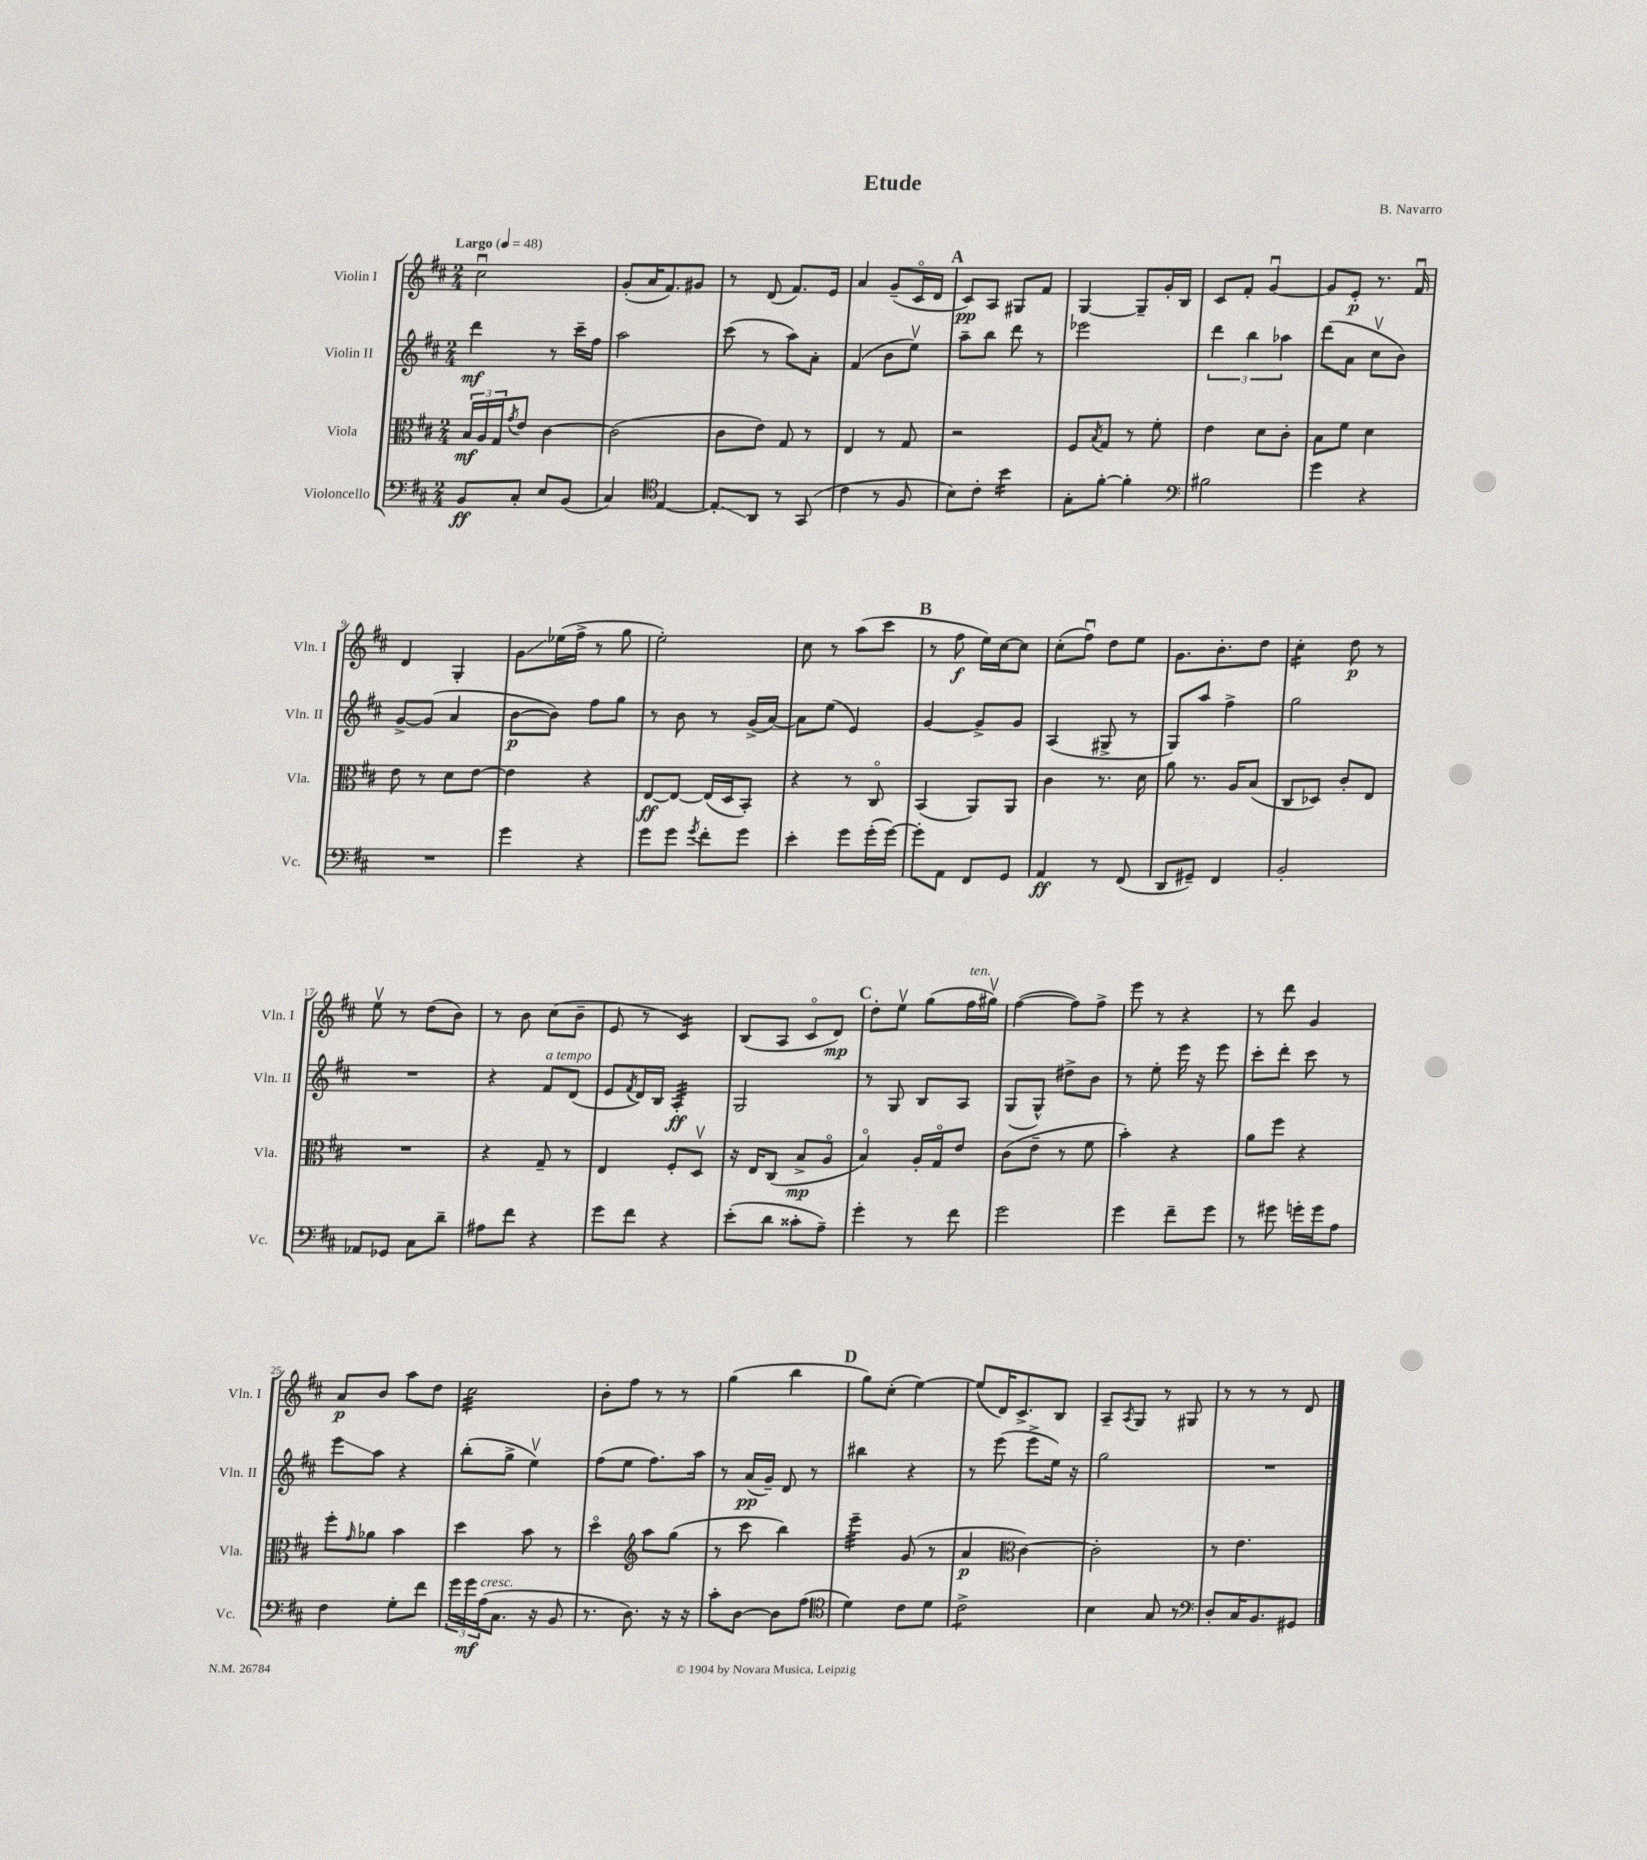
\header { title = "Etude" composer = "B. Navarro" }
<<
\new StaffGroup <<
\new Staff = "s0" \with { instrumentName = "Violin I" shortInstrumentName = "Vln. I" } {
    \clef treble \key d \major \numericTimeSignature \time 2/4 \tempo "Largo" 4 = 48
    cis''2\downbow |
    g'8-.( a'16 fis'8.) gis'8 |
    r8 d'8( fis'8.) e'16 |
    a'4 g'8--( cis'16\flageolet d'16 |
    \mark \markup { \bold "A" } cis'8\pp) a8 gis8 fis'8 |
    g4~ g8-- g'16-. b16 |
    cis'8 fis'8-. g'4~\downbow |
    g'8 e'8-.\p r8. fis'16\downbow |
    d'4 g4-. |
    g'8\glissando ees''16( fis''16-> r8 g''8 |
    e''2-.) |
    cis''8 r8 a''8( cis'''8 |
    \mark \markup { \bold "B" } r8 fis''8\f e''16) cis''16~ cis''8 |
    cis''8-.( fis''8\downbow) d''8 e''8 |
    g'8. b'8.-. d''8 |
    cis''4:16-. d''8\p r8 |
    e''8\upbow r8 d''8( b'8) |
    r8 b'8 cis''8( b'8-- |
    e'8 r8 cis'4:16) |
    b8( a8 cis'8\flageolet d'8\mp) |
    \mark \markup { \bold "C" } d''8-. e''8\upbow g''8( fis''16^\markup { \italic "ten." } gis''16\upbow) |
    fis''4~( fis''8) fis''8-> |
    e'''8 r8 r4 |
    r8 d'''8 g'4 |
    a'8\p b'8 a''8 d''8 |
    cis''2:32 |
    b'8-. fis''8 r8 r8 |
    g''4( b''4 |
    \mark \markup { \bold "D" } g''8) cis''8-.( e''4~) |
    e''8( d'16) cis'8.-> b8 |
    a8-- \acciaccatura { a8 } g8 r8 gis8 |
    r8 r8 r8 d'8 \bar "|." |
}
\new Staff = "s1" \with { instrumentName = "Violin II" shortInstrumentName = "Vln. II" } {
    \clef treble \key d \major \numericTimeSignature \time 2/4
    d'''4\mf r8 cis'''16-- fis''16 |
    a''2 |
    cis'''8( r8 a''8) a'8-. |
    fis'4( b'8 e''8\upbow) |
    \mark \markup { \bold "A" } a''8-- b''8 d'''8 r8 |
    ees'''2 |
    \tuplet 3/2 { d'''4 b''4 aes''4 } |
    d'''8( a'8 cis''8\upbow b'8) |
    g'8~-> g'8( a'4 |
    b'8~\p b'8) fis''8 g''8 |
    r8 b'8 r8 g'16->( a'16~) |
    a'8 e''8( e'4) |
    \mark \markup { \bold "B" } g'4~ g'8-> g'8 |
    a4( gis8-> r8 |
    g8) a''8 fis''4-> |
    g''2 |
    R2 |
    r4 fis'8^\markup { \italic "a tempo" } d'8( |
    e'8 \acciaccatura { fis'8 } d'16) b16 a4:32-.\ff |
    g2 |
    \mark \markup { \bold "C" } r8 g8 b8 a8 |
    g8( g8-^) dis''8-> b'8 |
    r8 e''8-. e'''16 r16 e'''8 |
    cis'''8-. d'''8-. cis'''8 r8 |
    e'''8\glissando a''8 r4 |
    b''8-.( g''8-> e''4\upbow) |
    fis''8( e''8 fis''8.) a''16 |
    r8 a'16\pp( g'16--) d'8 r8 |
    \mark \markup { \bold "D" } bis''4 r4 |
    r8 e'''8( e'''8-> e''16) r16 |
    g''2 |
    R2 \bar "|." |
}
\new Staff = "s2" \with { instrumentName = "Viola" shortInstrumentName = "Vla." } {
    \clef alto \key d \major \numericTimeSignature \time 2/4
    \tuplet 3/2 { b16\mf a16 g16 } \acciaccatura { g'8 } e'8 cis'4~ |
    cis'2( |
    cis'8 e'8) g8 r8 |
    e4 r8 g8 |
    \mark \markup { \bold "A" } r2 |
    fis8 \acciaccatura { b8 } g8 r8 fis'8-. |
    e'4 d'8 cis'8-. |
    b8 fis'8 d'4 |
    e'8 r8 d'8 e'8~ |
    e'4 r4 |
    e8~\ff e8~ e16( d16 b,8-.) |
    r4 r8 cis8\flageolet |
    \mark \markup { \bold "B" } b,4( a,8) a,8 |
    cis'4 r8. d'16 |
    a'8 r8. a16 b8( |
    cis8 des8) cis'8-. e8 |
    R2 |
    r4 g8-- r8 |
    e4 fis8-. d8\upbow |
    r16 e16 cis8( b8->\mp a8\flageolet |
    \mark \markup { \bold "C" } b4\flageolet) a16-. g16\flageolet e'8 |
    cis'8( e'8-- r8 fis'8 |
    b'4-.) r4 |
    a'8 fis''8 r4 |
    fis''8-. \grace { g'16 } aes'8 b'4 |
    d''4 b'8 r8 |
    d''4\flageolet \clef treble a''8 g''8( |
    r8 cis'''8 b''4) |
    \mark \markup { \bold "D" } e'''4:32-- g'8( r8 |
    a'4\p \clef alto cis'4~) |
    cis'2-. |
    r8 e'4. \bar "|." |
}
\new Staff = "s3" \with { instrumentName = "Violoncello" shortInstrumentName = "Vc." } {
    \clef bass \key d \major \numericTimeSignature \time 2/4
    b,8\ff cis8-. e8 b,8( |
    cis4) \clef tenor e4~ |
    e8-.\glissando a,8 r8 g,8( |
    cis'4 r8 fis8 |
    \mark \markup { \bold "A" } b8) cis'8-. b'4:16 |
    g8-. fis'8~-. fis'4-. |
    \clef bass bis2 |
    g'4 r4 |
    R2 |
    g'4 r4 |
    g'8 g'8 \acciaccatura { g'8 } fis'8-. g'8 |
    e'4-. g'8 g'16-.( g'16~) |
    \mark \markup { \bold "B" } g'8-. a,8 fis,8 g,8 |
    a,4\ff r8 fis,8( |
    d,8 gis,8--) fis,4 |
    b,2-. |
    aes,8 ges,8 cis8 d'8-- |
    ais8 fis'8 r4 |
    g'8 fis'8 r4 |
    e'8-.( d'8 cisis'8-. a8--) |
    \mark \markup { \bold "C" } g'4-. r8 fis'8 |
    g'2 |
    g'4 fis'8-- g'8 |
    r8 gis'8 g'16-. g'16 a8 |
    fis4 g8-. fis'8 |
    \tuplet 3/2 { g'16 g'16\mf a16^\markup { \italic "cresc." }( } cis8. r16 b,8 |
    r8. d8.) r16 r16 |
    cis'8-. d8~ d8 a8( |
    \mark \markup { \bold "D" } \clef tenor d'4) cis'8 d'8 |
    cis'2:8-> |
    b4 g8 r8 |
    \clef bass d8-. cis16 b,8. gis,8 \bar "|." |
}
>>
>>
